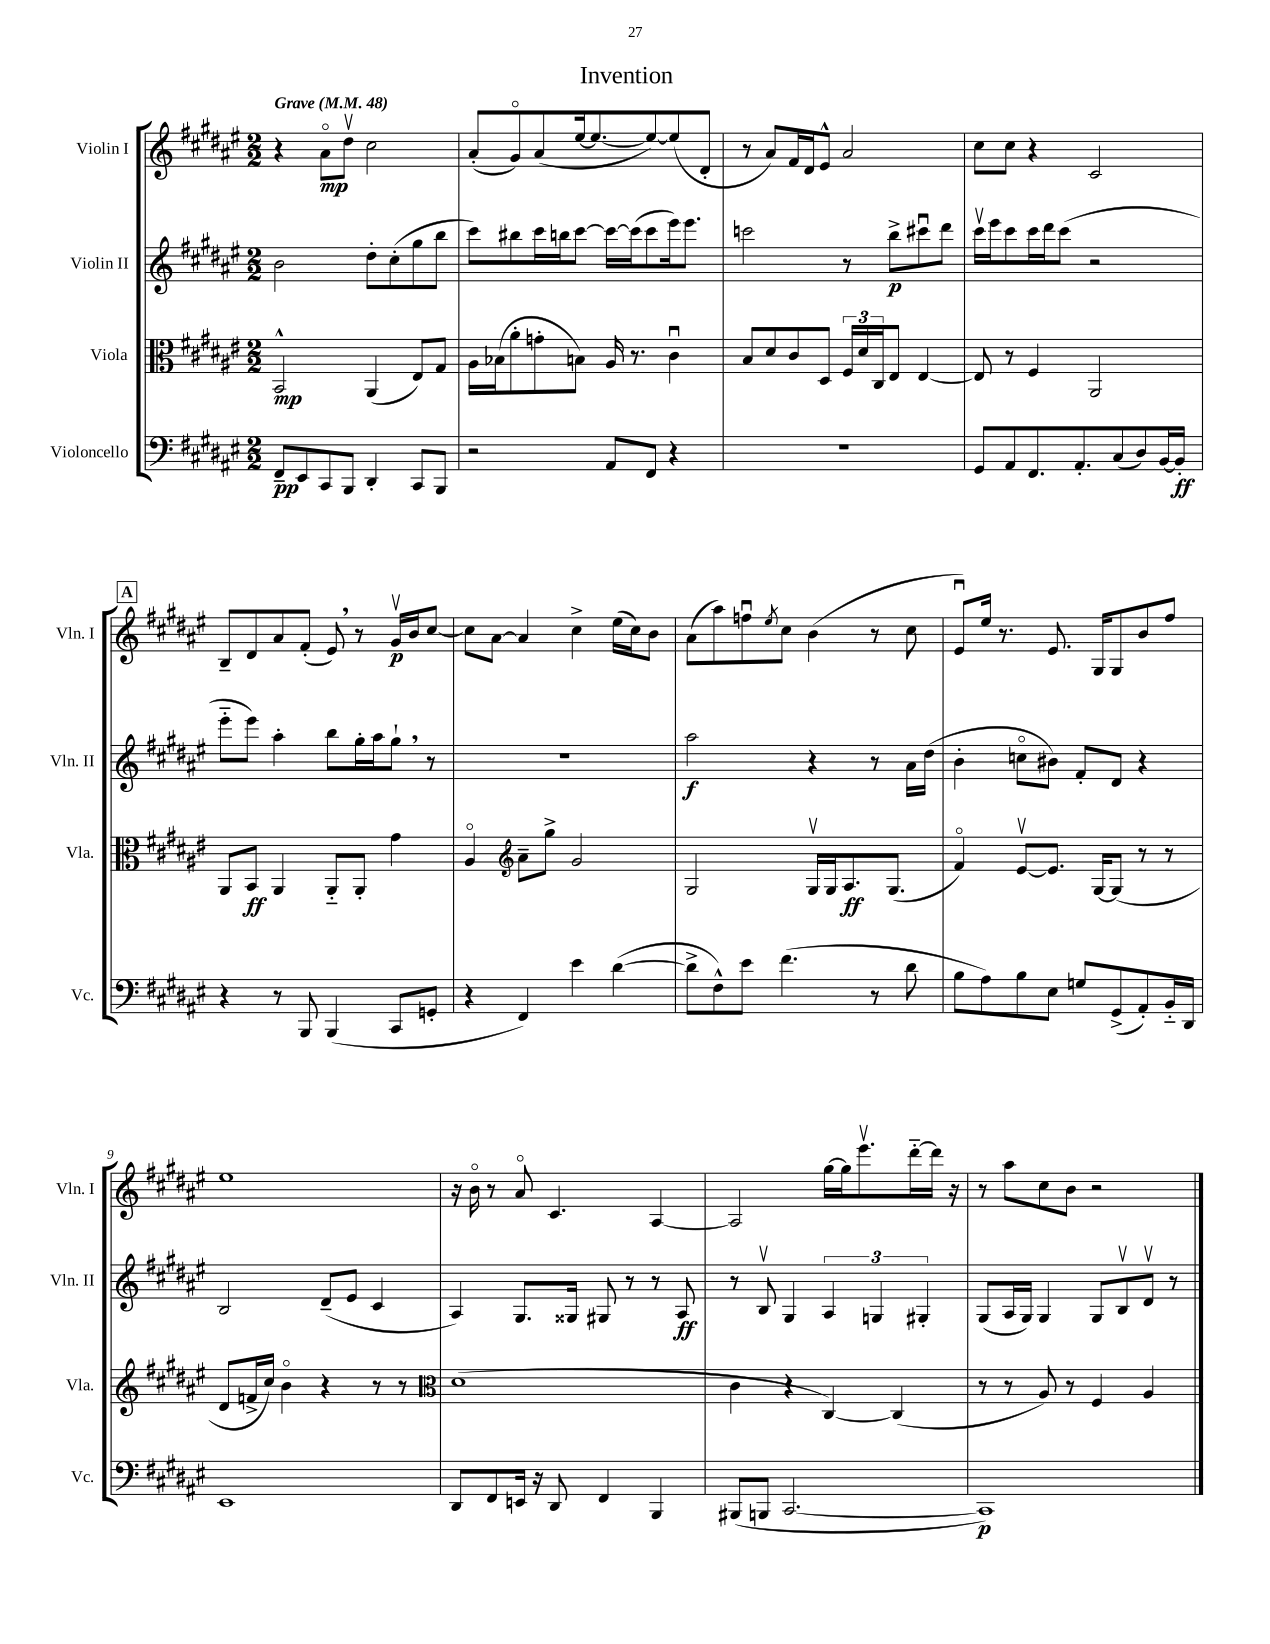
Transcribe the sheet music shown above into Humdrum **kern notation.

**kern	**kern	**kern	**kern
*staff4	*staff3	*staff2	*staff1
*clefF4	*clefC3	*clefG2	*clefG2
*k[f#c#g#d#a#e#]	*k[f#c#g#d#a#e#]	*k[f#c#g#d#a#e#]	*k[f#c#g#d#a#e#]
*M2/2	*M2/2	*M2/2	*M2/2
*MM48	*MM48	*MM48	*MM48
8FF#~/L	2BB^^/	2b\	4r
8EE#/	.	.	.
8CC#/	.	.	8a#o\L
8BBB/J	.	.	8dd#v\J
4DD#'/	(4AA#/	8dd#'\L	2cc#\
.	.	(8cc#'\	.
8CC#/L	8E#/L)	8gg#\	.
8BBB/J	8G#/J	8bb\J	.
=	=	=	=
2r	16A#\LL	8ccc#\L)	(8a#'/L
.	(16B-\J	.	.
.	8a#'\	8bb#\	8g#o/)
.	8g'\	16ccc#\L	(8a#/
.	.	16bb\J	.
.	8B\J)	[8ccc#\J	[16ee#/k
.	.	.	8.ee#/_
8AA#/L	16A#/	16ccc#\_LL	.
.	8.r	(16ccc#\]J	.
8FF#/J	.	8ccc#\	8ee#/_)
4r	4c#u\	16eee#\k)	(8ee#/]
.	.	8.eee#\J	.
.	.	.	8d#'/J
=	=	=	=
1r	8B/L	2ccc\	8r
.	8d#/	.	8a#/L)
.	8c#/	.	16f#/L
.	.	.	16d#/J
.	8D#/J	.	8e#^^/J
.	24F#/LL	8r	2a#/
.	24d#/	.	.
.	24C#/J	.	.
.	8E#/J	8bb^\L	.
.	[4E#/	8ccc#u\	.
.	.	8ddd#\J	.
=	=	=	=
8GG#/L	8E#/]	16ccc#v\LL	8cc#\L
.	.	16eee#\J	.
8AA#/	8r	8ccc#\	8cc#\J
8.FF#/	4F#/	16ccc#\L	4r
.	.	16ddd#\J	.
.	.	(8ccc#\J	.
8.AA#'/	.	.	.
.	2AA#/	2r	2c#/
(8C#/	.	.	.
8D#/)	.	.	.
[16BB/L	.	.	.
16BB'/]JJ	.	.	.
=	=	=	=
4r	8AA#/L	8eee#'~\L	8B~/L
.	8BB/J	8eee#\J)	8d#/
8r	4AA#/	4aa#'\	8a#/
8BBB/	.	.	(8f#'/J
(4BBB/	8AA#'~/L	8bb\L	8e#/)
.	8AA#'/J	16gg#'\L	8r
.	.	16aa#\J	.
8CC#/L	4g#\	8gg#`\J	16g#v/LL
.	.	.	16b/J
8GG'/J	.	8r	[8cc#/J
=	=	=	=
4r	4A#o/	1r	8cc#\]L
.	.	.	[8a#\J
*	*clefG2	*	*
4FF#/)	8a#~\L	.	4a#/]
.	8gg#^\J	.	.
4e#\	2g#/	.	4cc#^\
([4d#\	.	.	(16ee#\LL
.	.	.	16cc#\J)
.	.	.	8b\J
=	=	=	=
8d#^\]L	2G#/	2aa#\	(8a#\L
8F#^^\)	.	.	8aa#\)
8e#\J	.	.	8ffu\
.	.	.	8qee#/
(4.f#\	.	.	8cc#\J
.	16G#v/LL	4r	(4b\
.	16G#/J	.	.
.	8.A#/	.	.
8r	.	8r	8r
.	(8.G#/J	.	.
8d#\	.	16a#\LL	8cc#\
.	.	(16dd#\JJ	.
=	=	=	=
8B\L	4f#o/)	4b'\	8e#u/L)
8A#\)	.	.	16ee#/Jk
.	.	.	8.r
8B\	[8e#v/L	8cco\L	.
8E#\J	8.e#/]J	8b#\J)	8.e#/
8G/L	.	8f#'/L	.
.	[16G#/LK	.	16G#/LK
(8GG#^/	(8G#/]J	8d#/J	8G#/
8AA#'/)	8r	4r	8b/
16BB'~/L	8r	.	8ff#/J
16DD#/JJ	.	.	.
=	=	=	=
1EE#	8d#/L	2B/	1ee#
.	16f^/L	.	.
.	16cc#/JJ)	.	.
.	4bo\	.	.
.	4r	(8d#~/L	.
.	.	8e#/J	.
.	8r	4c#/	.
.	8r	.	.
=	=	=	=
*	*clefC3	*	*
8DD#/L	(1d#	4A#/)	16r
.	.	.	16bo\
8FF#/	.	.	8r
16EE/Jk	.	8.G#/L	8a#o/
16r	.	.	.
8DD#/	.	.	4.c#/
.	.	16G##/Jk	.
4FF#/	.	8G#/	.
.	.	8r	.
4BBB/	.	8r	[4A#/
.	.	8A#/	.
=	=	=	=
(8BBB#/L	4c#\	8r	2A#/]
8BBB/J	.	8Bv/	.
[2.CC#/	4r	4G#/	.
.	[4C#/)	6A#/	[16gg#\LL
.	.	.	16gg#\]J
.	.	.	8.eee#v\
.	.	6G/	.
.	(4C#/]	.	.
.	.	.	[16ddd#'~\L
.	.	6G#'/	.
.	.	.	16ddd#\]JJ
.	.	.	16r
=	=	=	=
1CC#])	8r	(8G#/L	8r
.	8r	16A#/L	8aa#\L
.	.	16G#/JJ)	.
.	8A#/)	4G#/	8cc#\
.	8r	.	8b\J
.	4F#/	8G#/L	2r
.	.	8Bv/	.
.	4A#/	8d#v/J	.
.	.	8r	.
==	==	==	==
*-	*-	*-	*-
